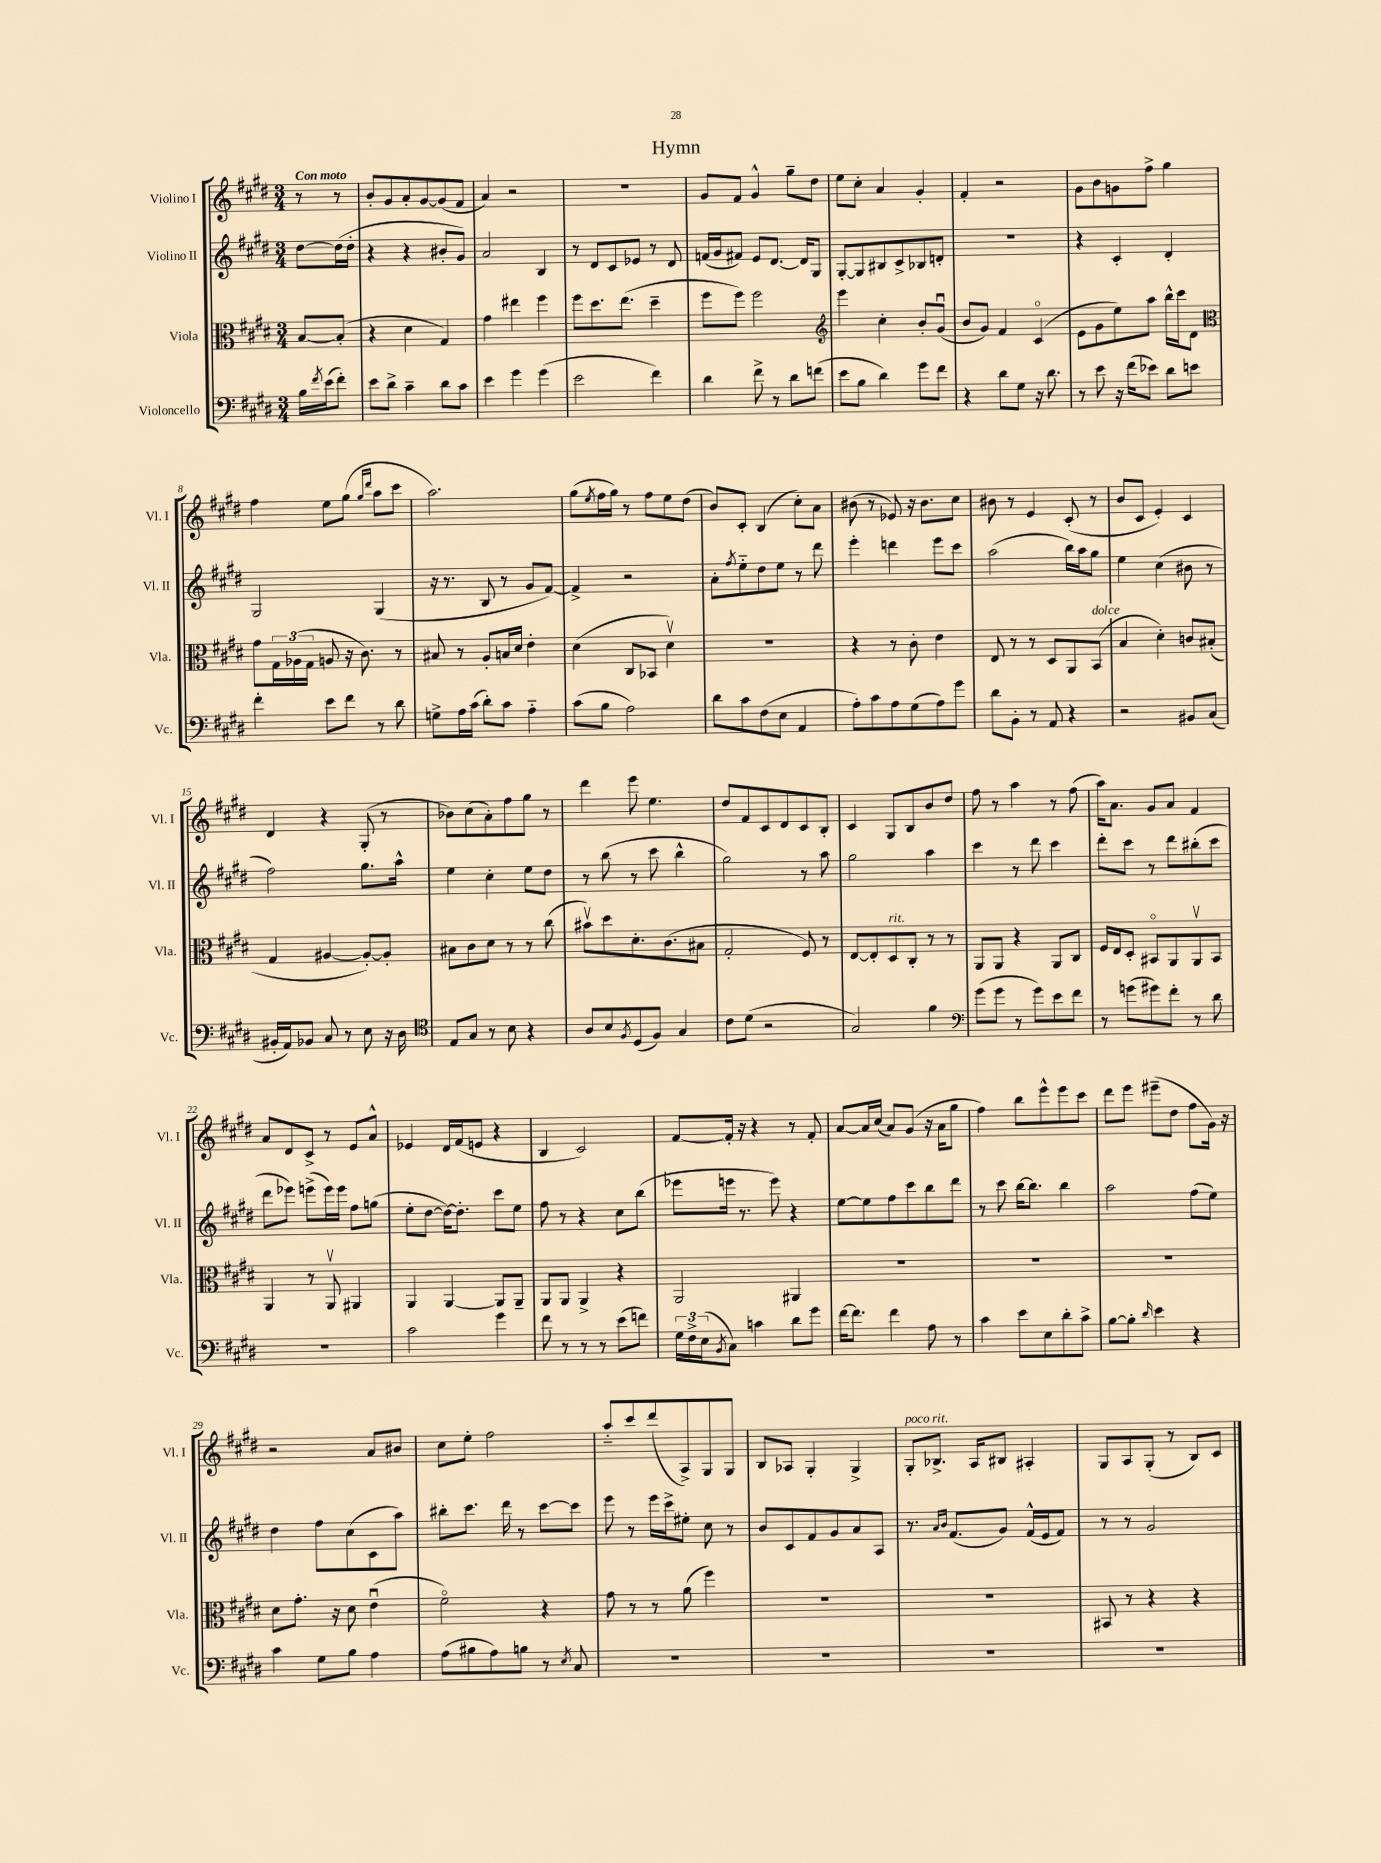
\header { title = "Hymn" }
<<
\new StaffGroup <<
\new Staff = "s0" \with { instrumentName = "Violino I" shortInstrumentName = "Vl. I" } {
    \clef treble \key e \major \numericTimeSignature \time 3/4 \partial 4 \tempo "Con moto"
    r8 r8 |
    b'8-. gis'8 a'8-. gis'8~ gis'8( fis'8 |
    a'4) r2 |
    R2. |
    gis'8 fis'8 gis'4-^ gis''8-- dis''8 |
    e''8 cis''8-. a'4 gis'4-. |
    fis'4-. r2 |
    gis'8 b'8 g'8 fis''8-> gis''4 |
    fis''4 e''8 gis''8( \grace { gis''16 dis'''16 } a''8 cis'''8 |
    a''2.) |
    gis''8( \acciaccatura { e''8 } fis''16 gis''16) r8 fis''8 e''8 dis''8( |
    b'8) cis'8-. b4( cis''8-.) a'8 |
    bis'8( r8 ees'8) r16 bis'8. cis''8 |
    bis'8 r8 e'4 cis'8-.( r8 |
    b'8 cis'8 e'4-.) cis'4 |
    dis'4 r4 gis8-.( r8 |
    bes'8) cis''8( a'8-.) fis''8 gis''8 r8 |
    dis'''4 e'''8 e''4. |
    dis''8 fis'8 cis'8 dis'8 cis'8 b8-. |
    cis'4 gis8 b8 b'8 dis''8 |
    fis''8 r8 a''4 r8 fis''8( |
    a''16) a'8. gis'8 a'8 fis'4 |
    a'8 dis'8 cis'8-> r8 e'8 a'8-^ |
    ees'4 dis'16 fis'16( e'8 r4 |
    b4 cis'2) |
    fis'8~ fis'16-. r16 r4 r8 fis'8-. |
    a'8~ a'16 cis''16( a'8) gis'8( r16 a'16 gis''8 |
    fis''4) b''8 e'''8-^ e'''8 cis'''8 |
    dis'''8 e'''8 eis'''8--( dis''8 fis''8 gis'16) r16 |
    r2 a'8 bis'8 |
    cis''8 e''8-. fis''2 |
    a''8-_ cis'''8 dis'''8( a8->) gis8 gis8 |
    b8 aes8 gis4-. gis4-> |
    gis8-.^\markup { \italic "poco rit." } bes8.-> a16 bis8 ais4-. |
    gis8 a8 gis8-.( r8 b8) cis'8 \bar "|." |
}
\new Staff = "s1" \with { instrumentName = "Violino II" shortInstrumentName = "Vl. II" } {
    \clef treble \key e \major \numericTimeSignature \time 3/4 \partial 4
    dis''8~ dis''16( dis''16-. |
    r4 r4 bis'8-. gis'8) |
    a'2 b4 |
    r8 dis'8 cis'8 ees'8 r8 dis'8 |
    f'16( gis'16 fis'8) e'8 dis'8.~ dis'16 gis8 |
    gis8~-. gis8 bis8 cis'8-> bes8 d'8-. |
    R2. |
    r4 cis'4-. dis'4-. |
    gis2 gis4( |
    r16 r8. b8 r8 gis'8 fis'8~) |
    fis'4-> r2 |
    a'8-. \acciaccatura { fis''8 } e''8-_ dis''8 e''8 r8 dis'''8 |
    e'''4-. d'''4 e'''8 cis'''8 |
    a''2( b''16) a''16 gis''8 |
    e''4 cis''4( bis'8 r8 |
    fis''2) gis''8. a''16-^ |
    e''4 cis''4-. e''8 dis''8 |
    r8 b''8( r8 cis'''8 b''4-^ |
    gis''2) r8 a''8 |
    gis''2 a''4 |
    cis'''4 r8 dis'''8 cis'''4 |
    dis'''8-. cis'''8 r8 dis'''8 bis''8-.( cis'''8 |
    dis'''8 ees'''8) e'''8->( e'''16) e'''16 fis''8 g''8( |
    e''8-. dis''8~ dis''16~) dis''8.-. cis'''8 e''8 |
    fis''8 r8 r4 cis''8 b''8( |
    ees'''8 e'''16 r8. e'''8) r4 |
    e''8~ e''8 fis''8 cis'''8 b''8 dis'''8 |
    r8 cis'''8 b''16~ b''8. b''4 |
    a''2 fis''8( e''8) |
    dis''4 fis''8 cis''8( cis'8 a''8) |
    bis''8-. cis'''8. dis'''16 r8 cis'''8~ cis'''8 |
    e'''8 r8 e'''16 cis'''16-> eis''8-. cis''8 r8 |
    b'8 cis'8 fis'8 gis'8 a'8 a8 |
    r8. \grace { a'16 b'16 } fis'8.( gis'8) fis'16-^( e'16 fis'8) |
    r8 r8 gis'2 \bar "|." |
}
\new Staff = "s2" \with { instrumentName = "Viola" shortInstrumentName = "Vla." } {
    \clef alto \key e \major \numericTimeSignature \time 3/4 \partial 4
    b8~ b8-.( |
    r4 dis'4 gis4) |
    gis'4 eis''4 fis''4 |
    fis''8 dis''8. e''8.( dis''4-- |
    fis''8 fis''8) fis''2 |
    \clef treble e'''4 cis''4-. b'8-. gis'8\downbow( |
    b'8 gis'8) fis'4 cis'4\flageolet( |
    e'8 gis'8 e''8) a''8 b''16-^ cis'''16 dis'8 |
    \clef alto gis'8 \tuplet 3/2 { gis16 aes16( gis16 } a8 r16 cis'8.) r8 |
    bis8 r8 a8-. b16 dis'16 e'4-. |
    dis'4( cis8 bes,8 dis'4\upbow) |
    R2. |
    r4 r8 cis'8-. e'4 |
    e8 r8 r8 dis8 a,8 b,8^\markup { \italic "dolce" }( |
    b4 dis'4-.) c'8 bis8-.( |
    gis4 ais4~ ais8~-.) ais8-. |
    bis8 cis'8 dis'8 r8 r8 cis''8( |
    bis'8\upbow) dis''8 dis'8.-. cis'8.( bis8 |
    gis2-. fis8) r8 |
    e8~ e8-. dis8^\markup { \italic "rit." } cis8-. r8 r8 |
    a,8 a,8 r4 a,8 cis8 |
    fis16 e16 dis8-. bis,8\flageolet a,8 a,8\upbow bis,8 |
    a,4 r8 a,8\upbow ais,4 |
    a,4 a,4~ a,8 a,8-- |
    a,8 a,8 a,4-> r4 |
    a,2 ais,4 |
    R2. |
    R2. |
    R2. |
    dis'8 gis'8.-. r16 dis'8 e'4\downbow( |
    fis'2\flageolet) r4 |
    gis'8 r8 r8 a'8( fis''4) |
    R2. |
    R2. |
    bis,8 r8 r4 r4 \bar "|." |
}
\new Staff = "s3" \with { instrumentName = "Violoncello" shortInstrumentName = "Vc." } {
    \clef bass \key e \major \numericTimeSignature \time 3/4 \partial 4
    b16 \acciaccatura { fis'8 } e'16( fis'8-.) |
    e'8 dis'8-> cis'4-- dis'8 cis'8 |
    e'4 gis'4 gis'4( |
    e'2 fis'4) |
    dis'4 fis'8-> r8 dis'8 f'8( |
    e'8 b8 dis'4) gis'8 fis'8 |
    r4 dis'8 gis8 r16 dis'8. |
    r8 e'8 r16 fis'16( ees'8) dis'8 e'8 |
    fis'4-. e'8 fis'8 r8 dis'8 |
    g8-> a16 cis'16( dis'8-.) cis'8 a4-_ |
    cis'8( b8 a2) |
    dis'8 cis'8 fis8( e8 a,4 |
    a8-.) cis'8 a8 gis8( a8) gis'8 |
    dis'8 b,8-. r8 a,8 r4 |
    r2 bis,8 cis8( |
    bis,16-. a,16) bes,8 cis8 r8 e8 r16 dis16 |
    \clef tenor e8 gis8 r8 b8 r4 |
    a8 b8 \acciaccatura { fis8 } dis8( fis8) gis4 |
    cis'8 dis'8( r2 |
    gis2) fis'4 |
    \clef bass gis'8( gis'8 r8 gis'8) e'8 fis'8 |
    r8 g'8( gis'8) fis'8-. r8 dis'8 |
    R2. |
    cis'2 gis'4 |
    fis'8 r8 r8 r8 e'8( f'8) |
    \tuplet 3/2 { gis16 fis16-> e16( } \acciaccatura { b,8 } cis8) c'4 dis'8 gis'8 |
    fis'16~ fis'8. fis'4 a8 r8 |
    cis'4 e'8 e8 dis'8-. cis'8-> |
    b8~ b8-. \grace { dis'16 } e'4 r4 |
    cis'4 gis8 b8 a4 |
    a8( bis8 a8) b8 r8 \acciaccatura { e8 } cis8 |
    R2. |
    R2. |
    R2. |
    R2. \bar "|." |
}
>>
>>
